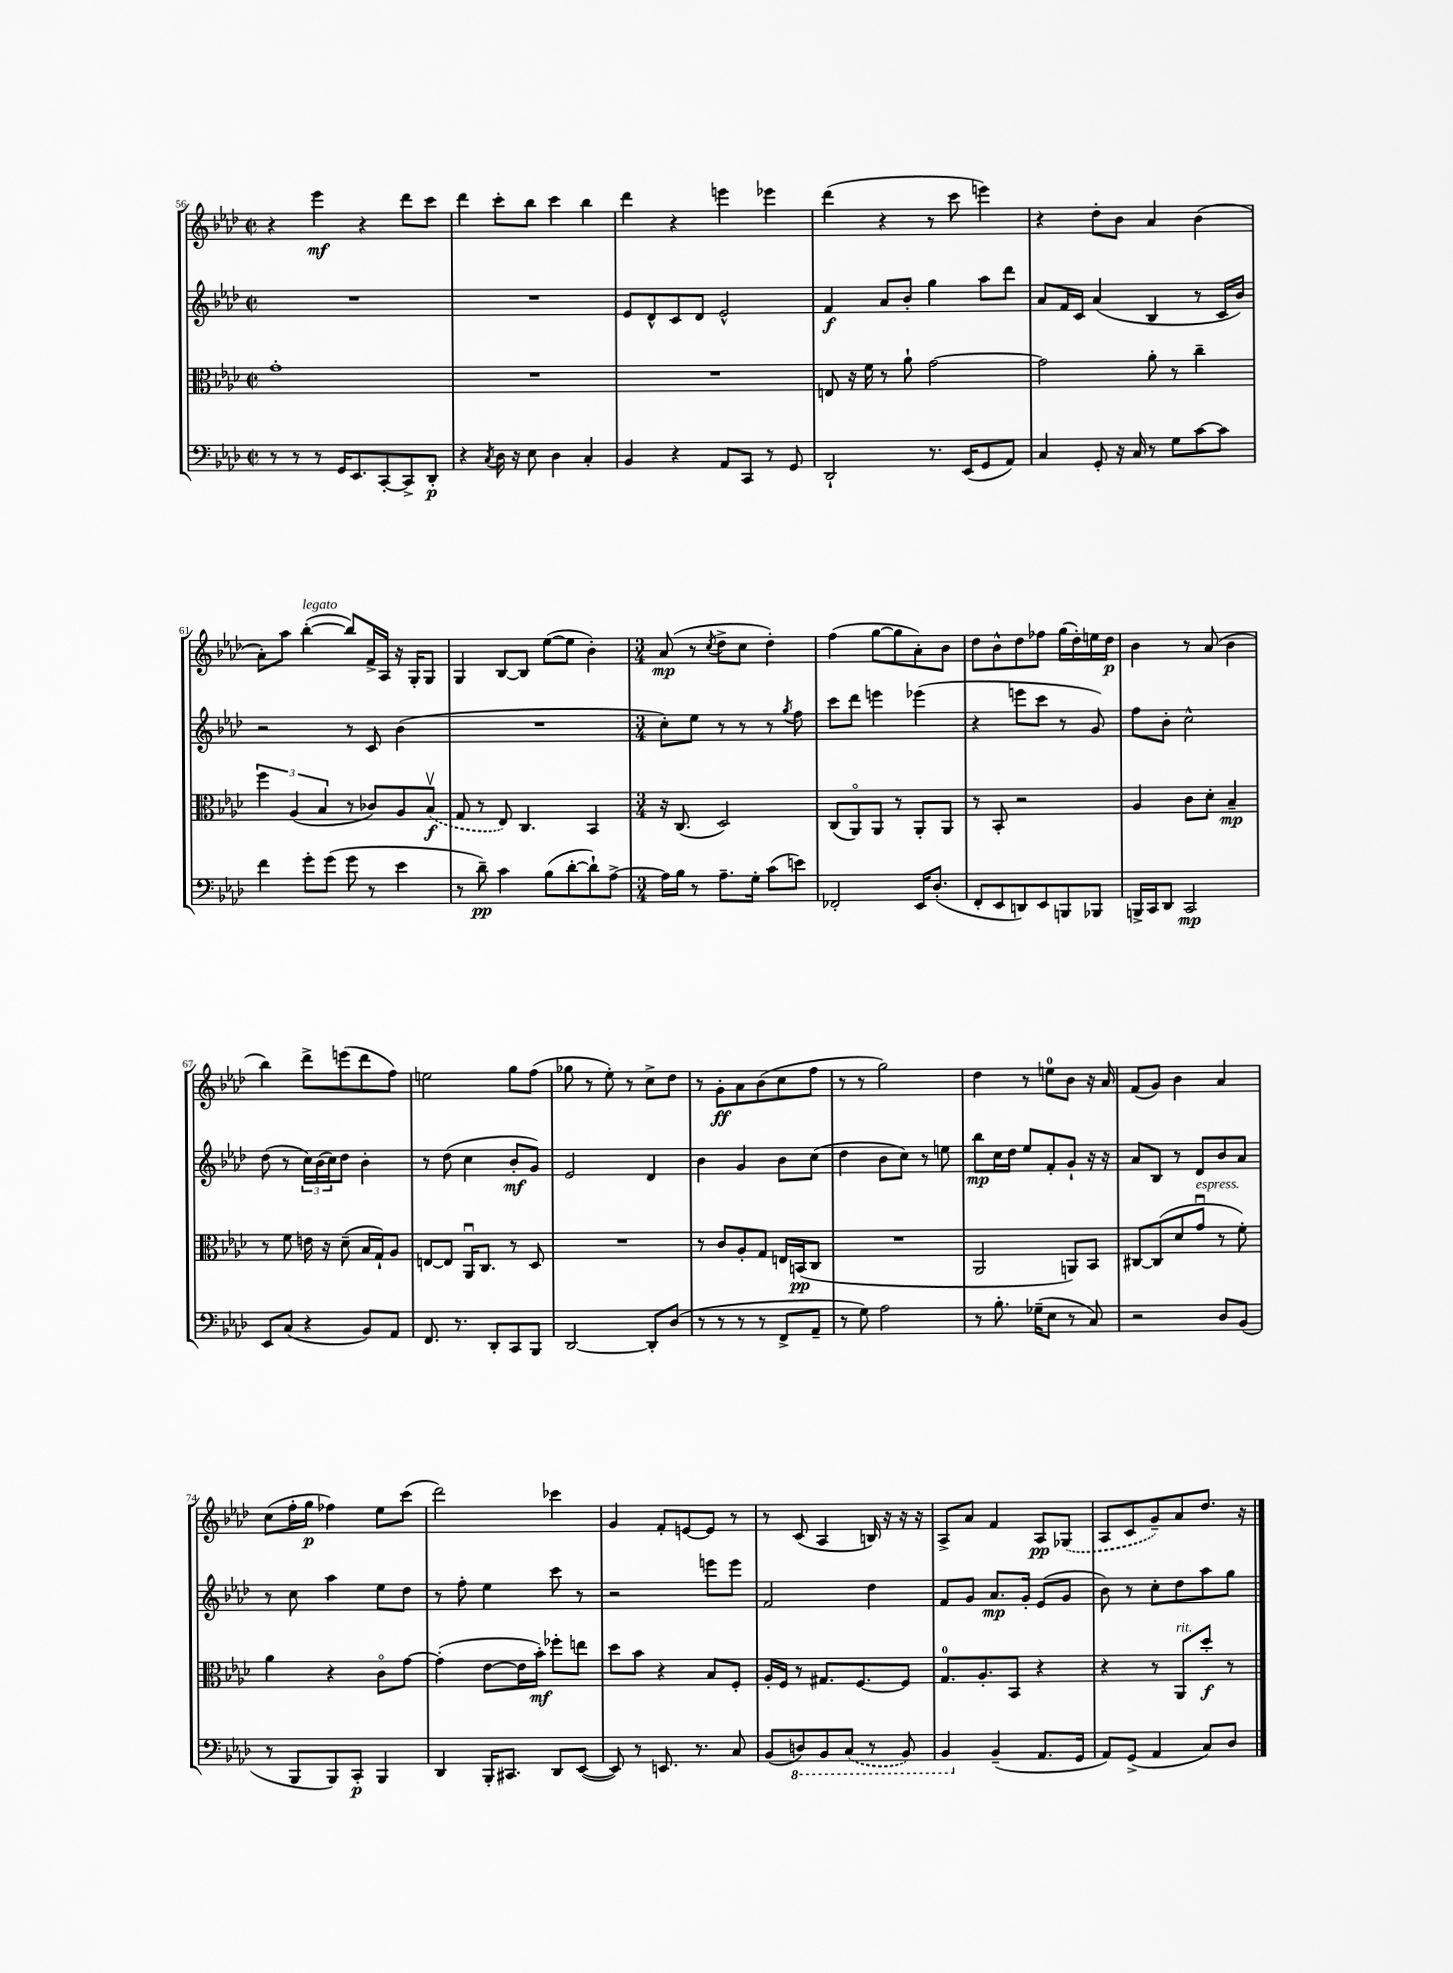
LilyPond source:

<<
\new StaffGroup <<
\new Staff = "s0" {
    \clef treble \key aes \major \defaultTimeSignature \time 2/2
    r4 ees'''4\mf r4 des'''8 c'''8 |
    des'''4 c'''8-. bes''8 c'''4 bes''4 |
    des'''4 r4 e'''4 ees'''4 |
    des'''4( r4 r8 c'''8 e'''4) |
    r4 des''8-. bes'8 aes'4 bes'4( |
    aes'8-.) aes''8 bes''4~-.^\markup { \italic "legato" }( bes''8) f'16-> aes16 r16 g16-. g8 |
    g4 bes8~ bes8 ees''8~( ees''8 bes'4-.) |
    \numericTimeSignature \time 3/4 aes'8\mp( r8 \acciaccatura { c''8 } des''8-> c''8 des''4-.) |
    f''4( g''8~ g''8 aes'8-.) bes'8 |
    des''8 bes'8-^ des''8 fes''8 g''16( des''16-.) e''16 des''16\p |
    bes'4 r8 aes'8( bes'4 |
    bes''4) des'''8-> e'''8( des'''8 f''8) |
    e''2 g''8 f''8( |
    ges''8 r8 ees''8-.) r8 c''8-> des''8 |
    r8 g'8-.\ff aes'8 bes'8( c''8 f''8 |
    r8 r8 g''2) |
    des''4 r8 e''8-0 bes'8 r16 aes'16 |
    f'8( g'8) bes'4 aes'4 |
    c''8( f''16-. g''16\p fes''4) ees''8 c'''8( |
    des'''2) ces'''4 |
    g'4 f'8-. e'8~ e'8 r8 |
    r8 c'8( aes4 b16) r16 r16 r16 |
    aes8-> aes'8 f'4 aes8\pp \once \slurDashed ges8( |
    aes8 c'8 g'8--) aes'8 des''8. r16 \bar "|." |
}
\new Staff = "s1" {
    \clef treble \key aes \major \defaultTimeSignature \time 2/2
    R1 |
    R1 |
    ees'8 des'8-^ c'8 des'8 ees'2-^ |
    f'4\f aes'8 bes'8-. g''4 aes''8 des'''8 |
    aes'8 f'16 c'16 aes'4( bes4 r8 c'16 bes'16) |
    r2 r8 c'8 bes'4( |
    R1 |
    \numericTimeSignature \time 3/4 c''8-.) ees''8 r8 r8 r8 \acciaccatura { g''8 } f''8 |
    c'''8 des'''8 e'''4 ees'''4( |
    r4 e'''8 c'''8 r8 g'8) |
    f''8 bes'8-. c''2-^ |
    des''8( r8 \tuplet 3/2 { c''16) bes'16( c''16) } des''8 bes'4-. |
    r8 des''8( c''4 bes'8-.\mf g'8) |
    ees'2 des'4 |
    bes'4 g'4 bes'8 c''8( |
    des''4 bes'8 c''8) r8 e''8 |
    bes''8\mp c''16 des''16 ees''8 f'8-. g'8-! r16 r16 |
    aes'8 bes8 r8 des'8 bes'8 aes'8 |
    r8 c''8 aes''4 ees''8 des''8 |
    r8 f''8-. ees''4 c'''8 r8 |
    r2 e'''8 e'''8 |
    f'2 des''4 |
    f'8 g'8 aes'8.\mp g'16-. ees'8( g'8 |
    bes'8) r8 c''8-. des''8 aes''8 g''8 \bar "|." |
}
\new Staff = "s2" {
    \clef alto \key aes \major \defaultTimeSignature \time 2/2
    g'1-. |
    R1 |
    R1 |
    e8 r16 f'16 r8 aes'8-! g'2~ |
    g'2 aes'8-. r8 c''4-- |
    \tuplet 3/2 { f''4 aes4( bes4 } r8 ces'8) aes8 \once \slurDashed bes8\upbow\f( |
    g8 r8 ees8) c4. bes,4 |
    \numericTimeSignature \time 3/4 r16 c8.( des2) |
    c8( aes,8\flageolet) aes,8 r8 aes,8-. aes,8 |
    r8 bes,8-. r2 |
    aes4 c'8 des'8-. bes4--\mp |
    r8 f'8 e'16 r16 des'8--( bes16 g16-!) aes8 |
    e8~ e8 aes,16\downbow c8. r8 des8 |
    R2. |
    r8 c'8 aes8-. g8 e16 b,16\pp( c8 |
    R2. |
    aes,2 a,8) bes,8 |
    cis8~ cis8( des'8 g'8\downbow^\markup { \italic "espress." } r8 f'8-.) |
    aes'4 r4 c'8\flageolet g'8~ |
    g'4-.( ees'8~ ees'16 bes'16-.\mf) fes''8-. e''8 |
    des''8 bes'8 r4 bes8 f8-. |
    aes16-. f16 r8 gis8. f8.~ f8 |
    g8.-0 aes8.-. bes,8 r4 |
    r4 r8 aes,8^\markup { \italic "rit." } des''8-.\f r8 \bar "|." |
}
\new Staff = "s3" {
    \clef bass \key aes \major \defaultTimeSignature \time 2/2
    r8 r8 r8 g,16 ees,8. c,8~-. c,8-> des,8-.\p |
    r4 \acciaccatura { c8 } des16 r16 ees8 des4 c4-. |
    bes,4 r4 aes,8 c,8 r8 g,8 |
    des,2-! r8. ees,16( g,8 aes,8) |
    c4 g,8-. r16 c16 r8 g8 c'8~ c'8 |
    f'4 g'8-. g'8( g'8 r8 ees'4 |
    r8 des'8--\pp) c'4 bes8( des'8~-. des'8-!) aes8~-> |
    \numericTimeSignature \time 3/4 aes16 bes16 r8 aes8.-- g16-. c'8( e'8) |
    fes,2-. ees,16 des8.-.( |
    f,8-. ees,8 d,8) ees,8 b,,8 bes,,8 |
    b,,16-> c,16 des,8 c,2\mp |
    ees,8 c8( r4 bes,8) aes,8 |
    f,8. r8. des,8-. c,8 bes,,8 |
    des,2~ des,8-. des8( |
    r8 r8 r8 r8 f,8-> aes,8-- |
    r8 g8) aes2 |
    r8 bes8.-. ges16--( ees8 r8 c8) |
    r2 des8 bes,8( |
    r8 bes,,8 bes,,8) c,8-.\p bes,,4 |
    des,4 bes,,16-. cis,8. des,8 ees,8~( |
    ees,8) r8 e,8. r8. c8 |
    bes,8( \ottava #-1 d,8) bes,,8 \once \slurDashed c,8( r8 bes,,8) |
    bes,,4 \ottava #0 bes,4--( aes,8. g,16 |
    aes,8) g,8->( aes,4 c8) des8 \bar "|." |
}
>>
>>
\layout { \context { \Score currentBarNumber = #56 } }
